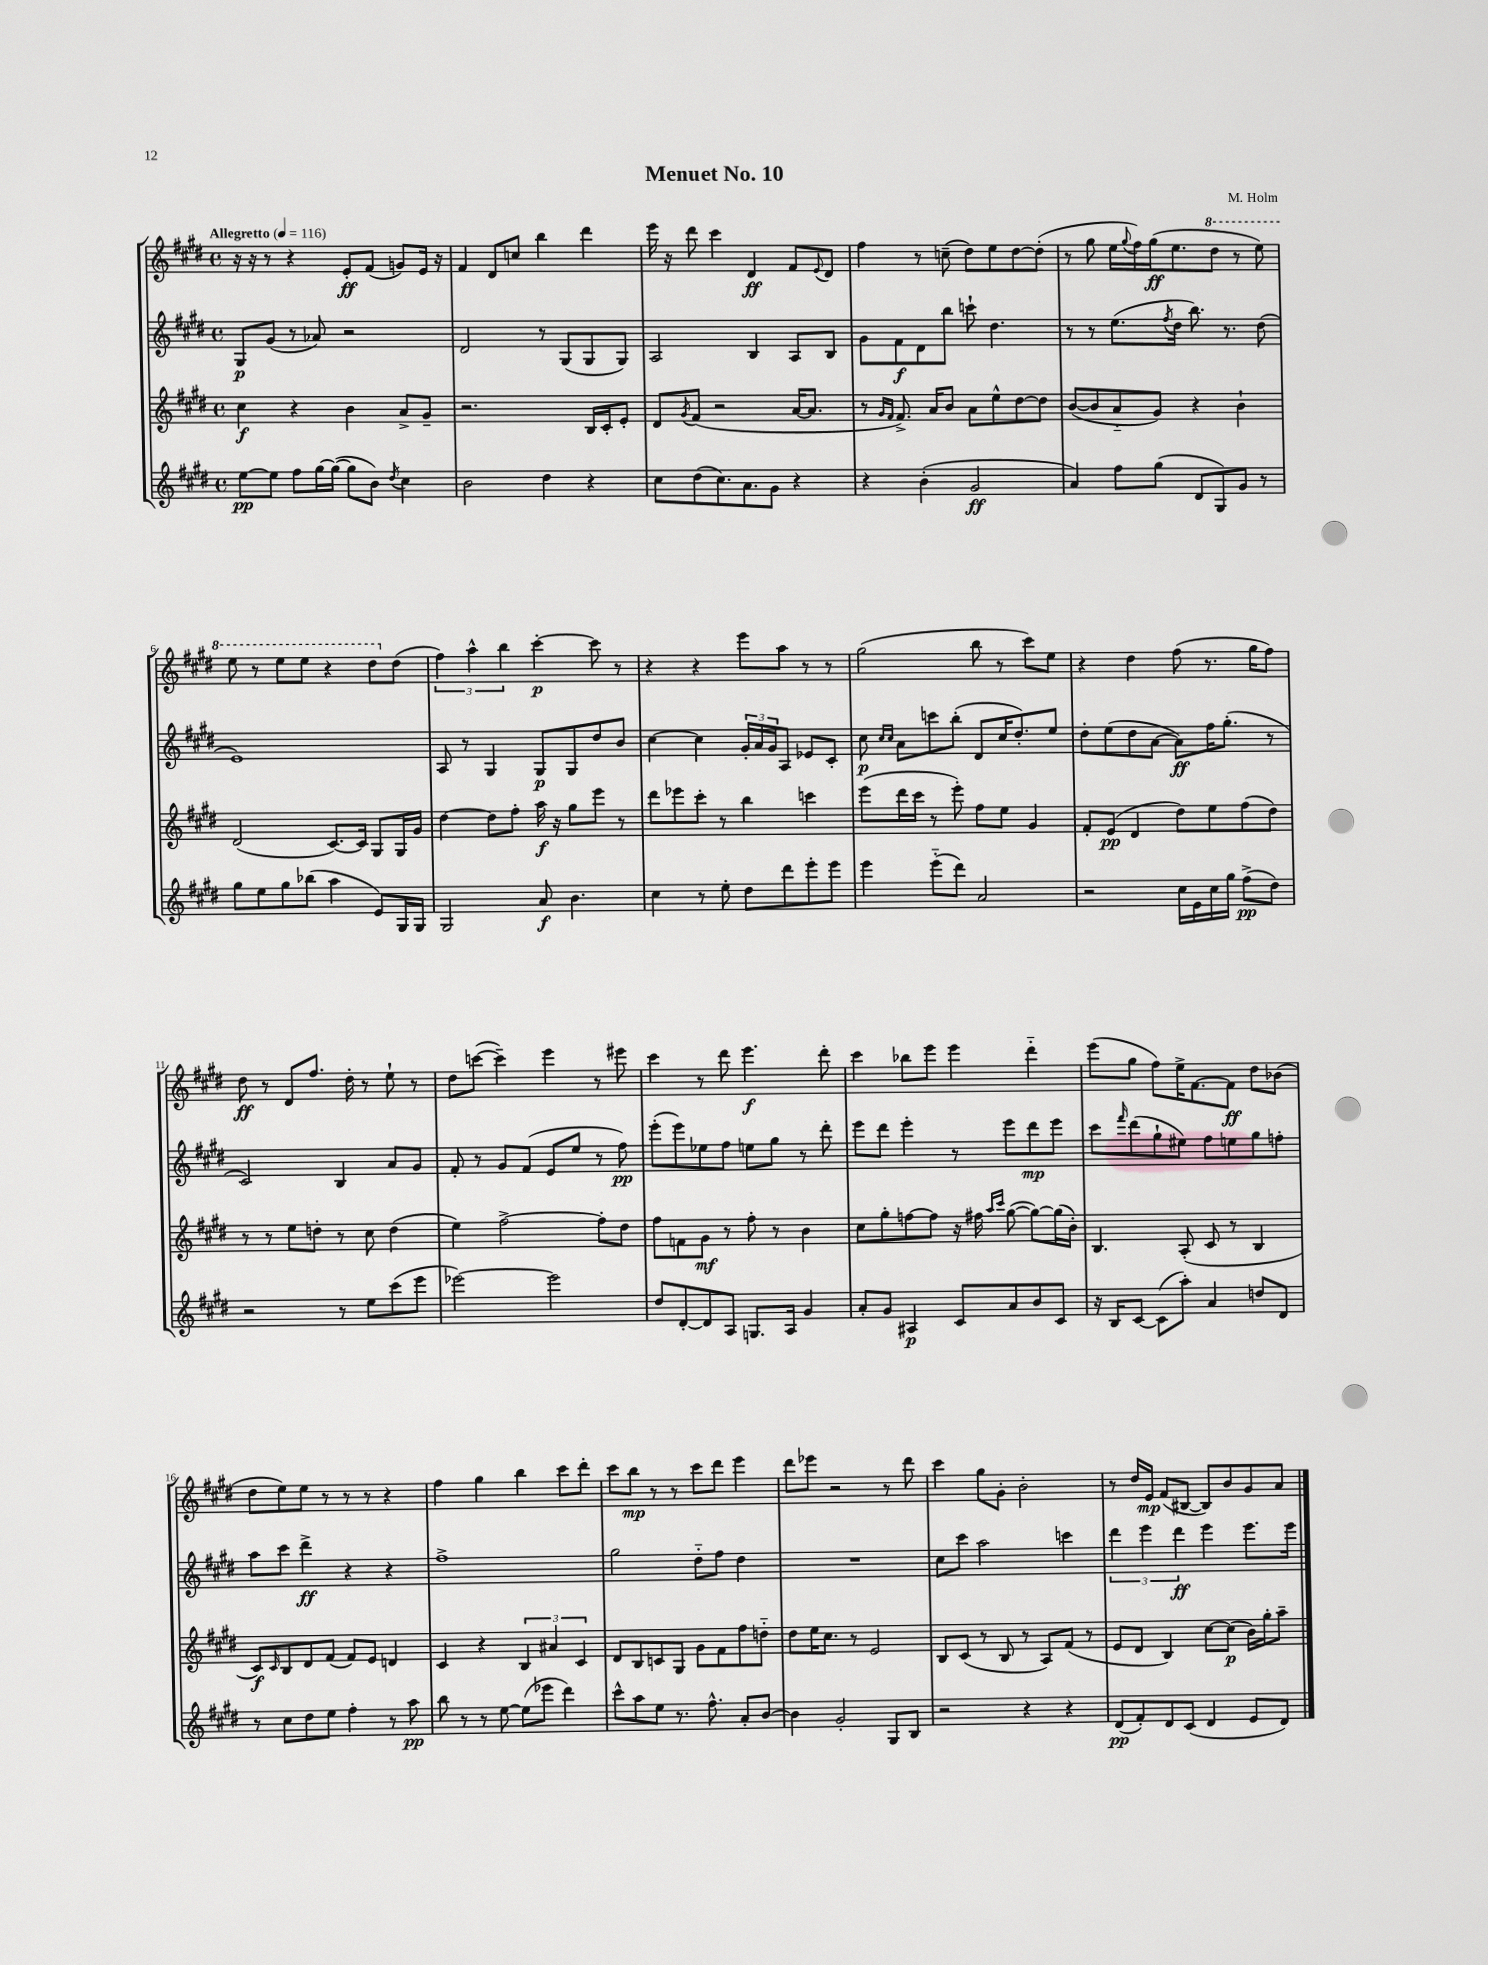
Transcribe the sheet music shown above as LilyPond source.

\header { title = "Menuet No. 10" composer = "M. Holm" }
<<
\new StaffGroup <<
\new Staff = "s0" {
    \clef treble \key e \major \defaultTimeSignature \time 4/4 \tempo "Allegretto" 4 = 116
    r16 r16 r8 r4 e'8-.\ff fis'8( g'8) e'16 r16 |
    fis'4 dis'8 c''8 b''4 dis'''4 |
    e'''16 r16 dis'''8 cis'''4 dis'4\ff fis'8 \appoggiatura { e'8 } dis'8 |
    fis''4 r8 c''8--( dis''8) e''8 dis''8~ dis''8-.( |
    r8 gis''8 e''16 \appoggiatura { gis''8 } fis''16) gis''16\ff( e''8. \ottava #1 dis'''8 r8 e'''8) |
    e'''8 r8 e'''8 e'''8 r4 dis'''8 \ottava #0 dis''8( |
    \tuplet 3/2 { fis''4) a''4-^ b''4 } cis'''4~-.\p cis'''8 r8 |
    r4 r4 e'''8 a''8 r8 r8 |
    gis''2( b''8 r8 cis'''8) e''8 |
    r4 dis''4 fis''8( r8. gis''16 fis''8) |
    dis''8\ff r8 dis'8 fis''8. dis''16-. r8 e''8-! r8 |
    dis''8 c'''8~( c'''4--) e'''4 r8 eis'''8 |
    cis'''4 r8 dis'''8 e'''4.\f dis'''8-. |
    cis'''4 bes''8 e'''8 e'''4 dis'''4-_ |
    e'''8( gis''8 fis''8) e''16-> fis'8.~ fis'8\ff dis''8 bes'8( |
    dis''8 e''8) e''8 r8 r8 r8 r4 |
    fis''4 gis''4 b''4 cis'''8 dis'''8-. |
    cis'''8 b''8\mp r8 r8 cis'''8 dis'''8 e'''4 |
    dis'''8 ees'''8 r2 r8 dis'''8 |
    cis'''4 gis''8 gis'8-. b'2-. |
    r8 dis''16 e'16\mp fis'8( bis8~ bis8) b'8 gis'8 a'8 \bar "|." |
}
\new Staff = "s1" {
    \clef treble \key e \major \defaultTimeSignature \time 4/4
    gis8\p gis'8( r8 aes'8) r2 |
    dis'2 r8 gis8( gis8 gis8) |
    a2 b4 a8 b8 |
    gis'8 fis'8\f dis'8 b''8 c'''8-! dis''4. |
    r8 r8 e''8.( \acciaccatura { fis''8 } dis''16 b''8.) r8. dis''8( |
    e'1) |
    a8 r8 gis4 gis8\p gis8 dis''8 b'8 |
    cis''4~ cis''4 \tuplet 3/2 { gis'16-. a'16 gis'16 } a8 ees'8 cis'8-. |
    cis''8\p \grace { cis''16 cis''16 } a'8 c'''8 b''8-.( dis'8 cis''16 dis''8.-.) e''8 |
    dis''8-. e''8( dis''8 a'8~ a'8\ff) fis''16 gis''8.-.( r8 |
    cis'2) b4 a'8 gis'8 |
    fis'8-. r8 gis'8 fis'8( e'8 e''8 r8 fis''8\pp) |
    e'''8-.( e'''8) ees''8 fis''8 e''8 gis''8 r8 dis'''8-. |
    e'''8 dis'''8 e'''4-. r8 e'''8 dis'''8\mp e'''8 |
    cis'''8 \grace { fis'''16 } dis'''8( gis''8-! eis''8) fis''8 e''8 gis''8 f''8-. |
    a''8 cis'''8 dis'''4->\ff r4 r4 |
    fis''1-> |
    gis''2 dis''8-_ fis''8 dis''4 |
    R1 |
    cis''8 cis'''8 a''2 c'''4 |
    \tuplet 3/2 { dis'''4 e'''4 dis'''4\ff } e'''4 e'''8. e'''16 \bar "|." |
}
\new Staff = "s2" {
    \clef treble \key e \major \defaultTimeSignature \time 4/4
    cis''4\f r4 b'4 a'8-> gis'8-- |
    r2. b16 cis'16-. e'8-. |
    dis'8 \acciaccatura { gis'8 } fis'8( r2 a'16~ a'8. |
    r8 \grace { gis'16 fis'16 } fis'8.->) a'16 b'8 a'8 e''8-^ dis''8~ dis''8 |
    b'8~( b'8 a'8-_ gis'8) r4 b'4-! |
    dis'2( cis'8.~) cis'16 gis8 gis16 gis'16 |
    dis''4~ dis''8 fis''8-. a''16\f r16 gis''8 e'''8 r8 |
    dis'''8 ees'''8 cis'''8-. r8 b''4 c'''4 |
    e'''8( dis'''16 cis'''16 r8 e'''8-.) fis''8 e''8 gis'4 |
    fis'8-. e'8\pp( dis'4 dis''8) e''8 fis''8( dis''8) |
    r8 r8 e''8 d''8-. r8 cis''8 d''4( |
    e''4) fis''2~-> fis''8-. dis''8 |
    fis''8 f'8 gis'8\mf r8 fis''8-. r8 b'4 |
    cis''8 gis''8-. f''8~ f''8 r16 fis''16 \grace { a''16 cis'''16 } gis''8~( gis''8~) gis''16( b'16-.) |
    b4. a8-.( cis'8 r8 b4 |
    cis'8\f) \grace { cis'16 } b8 dis'8 fis'8( fis'8) e'8 d'4 |
    cis'4 r4 \tuplet 3/2 { b4 ais'4 cis'4 } |
    dis'8 b8 c'8 gis8 gis'8 fis'8 fis''8 d''8-_ |
    dis''8 e''16 cis''8. r8 e'2 |
    b8 cis'8( r8 b8 r8 a8) fis'8( r8 |
    e'8 dis'8 b4) cis''8~ cis''8\p( b'16) gis''16-. a''8-- \bar "|." |
}
\new Staff = "s3" {
    \clef treble \key e \major \defaultTimeSignature \time 4/4
    e''8~\pp e''8 fis''8 gis''16~ gis''16~( gis''8 b'8) \acciaccatura { dis''8 } cis''4 |
    b'2 dis''4 r4 |
    cis''8 dis''8( cis''8.) a'8. gis'8 r4 |
    r4 b'4-.( gis'2\ff |
    a'4) fis''8 gis''8( dis'8 gis8) gis'8 r8 |
    gis''8 e''8 gis''8 bes''8( a''4 e'8) gis16 gis16 |
    gis2 a'8\f b'4. |
    cis''4 r8 e''8-. dis''8 dis'''8 e'''8-. e'''8 |
    e'''4 e'''8-_( dis'''8) a'2 |
    r2 cis''16 e'16 cis''16 gis''16 fis''8->\pp( dis''8) |
    r2 r8 e''8 cis'''8( e'''8 |
    ees'''2~) ees'''2 |
    dis''8 dis'8~-. dis'8 a8 g8. a16 gis'4 |
    a'8-. gis'8 ais4\p cis'8 a'8 b'8 cis'8 |
    r16 b16 cis'8~ cis'8( a''8-.) a'4 d''8 dis'8 |
    r8 cis''8 dis''8 e''8 fis''4-. r8 a''8\pp |
    b''8 r8 r8 e''8~ e''8( ees'''8 dis'''4) |
    cis'''8-^ a''8 e''8 r8. fis''8.-^ a'8-. b'8~ |
    b'4 gis'2-. gis8 b8 |
    r2 r4 r4 |
    dis'8\pp( fis'8-.) dis'8 cis'8( dis'4 e'8 dis'8) \bar "|." |
}
>>
>>
